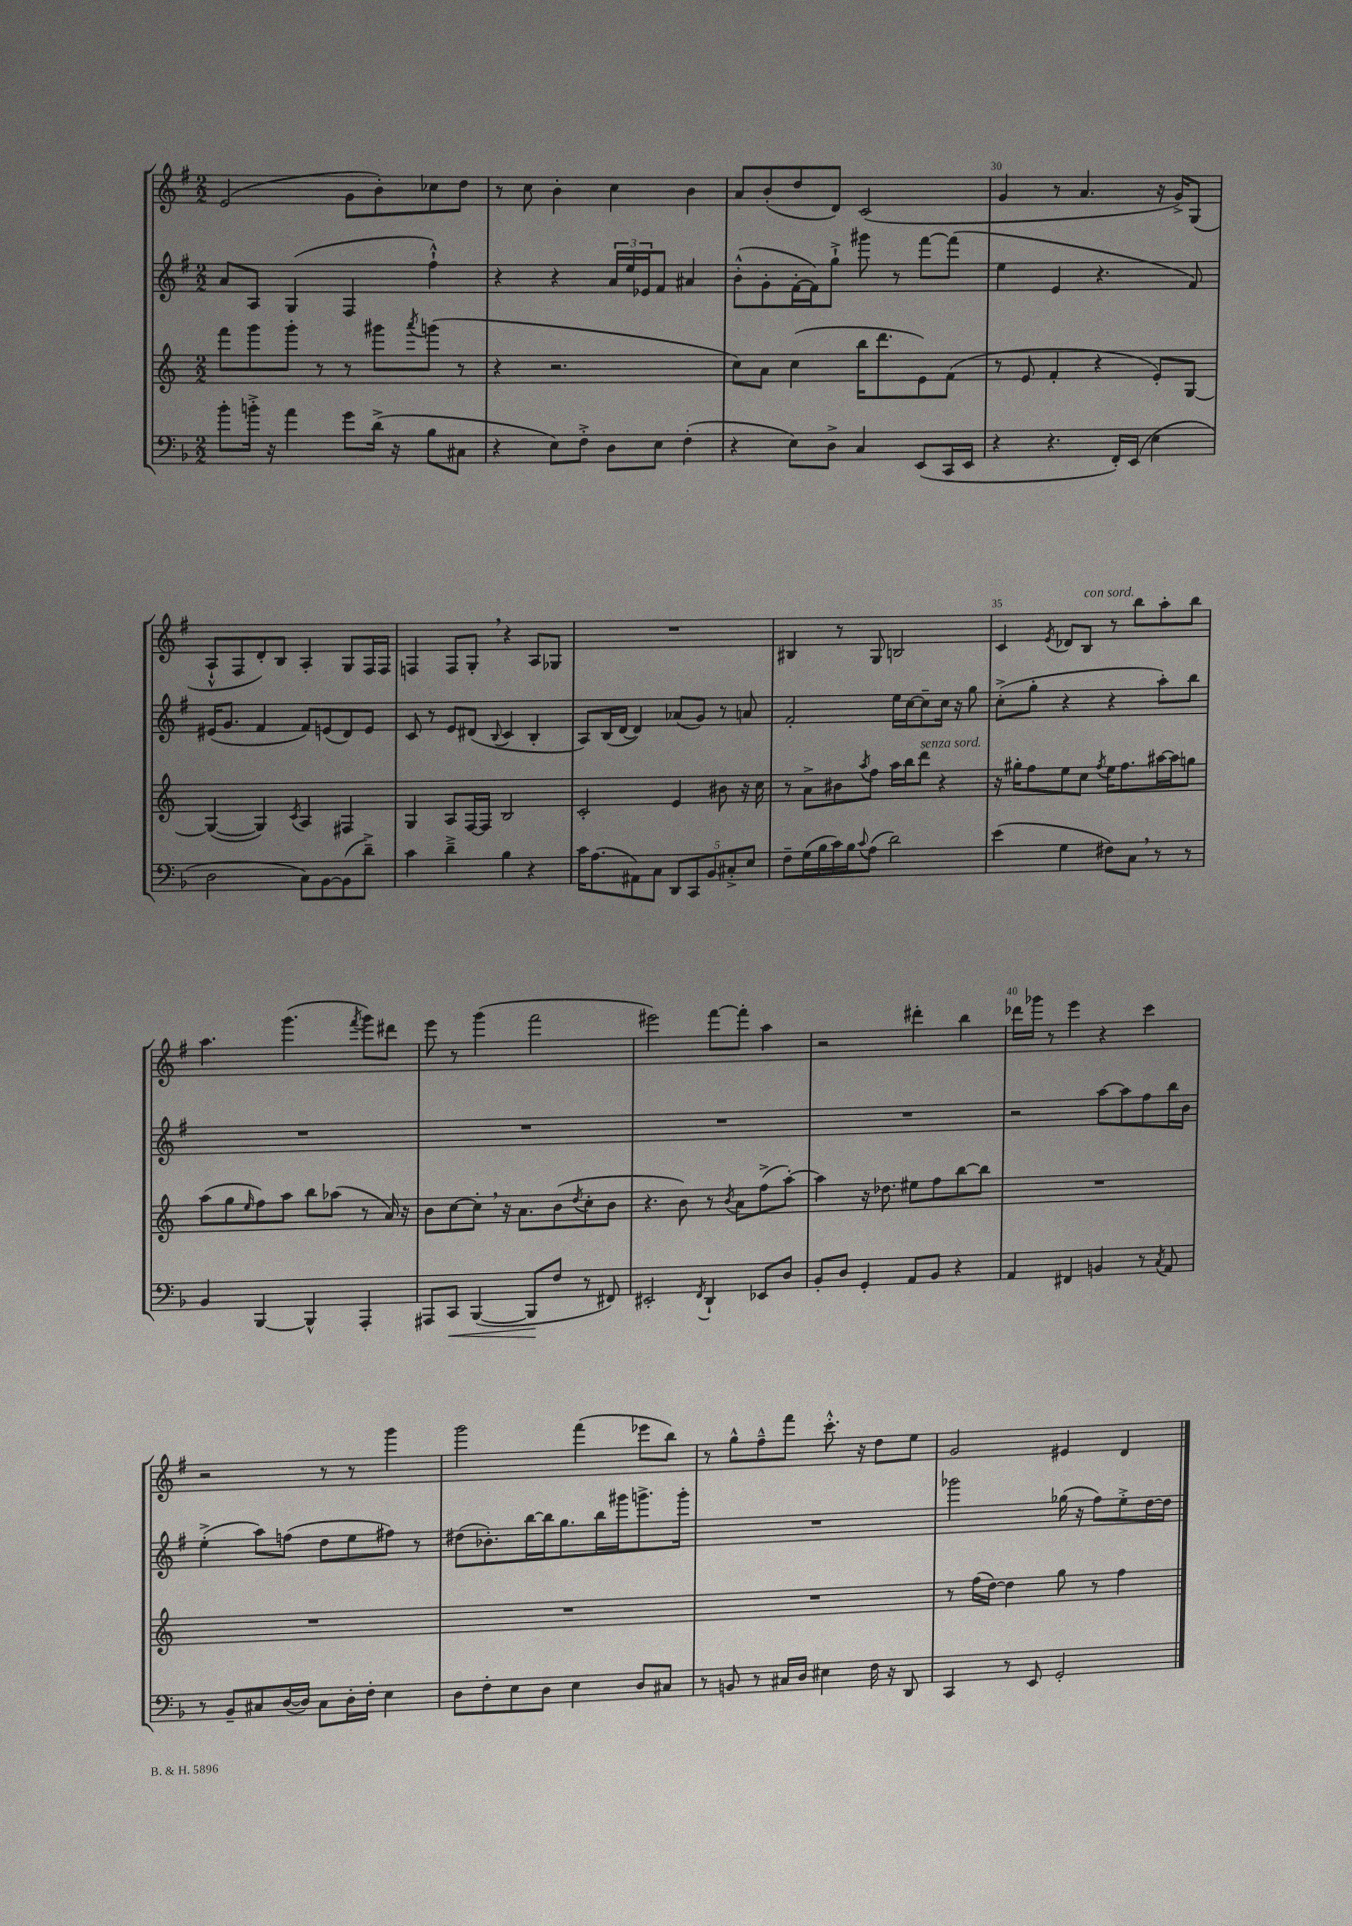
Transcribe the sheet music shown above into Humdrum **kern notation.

**kern	**kern	**kern	**kern
*staff4	*staff3	*staff2	*staff1
*clefF4	*clefG2	*clefG2	*clefG2
*k[b-]	*k[]	*k[f#]	*k[f#]
*M2/2	*M2/2	*M2/2	*M2/2
8b-'	8fff	8a	(2e
16b'^	8ggg	8A	.
16r	.	.	.
4a	8ggg'	(4G	.
.	8r	.	.
8g	8r	4F#	8g
(16d^	8ggg#	.	8b')
16r	.	.	.
.	8qaaa	.	.
8B-	(8ggg	4ff#`^^)	8cc-
8C#	8r	.	8dd
=	=	=	=
4r	4r	4r	8r
.	.	.	8cc
8E)	2.r	4r	4b'
8F'^	.	.	.
8D	.	24a	4cc
.	.	24ee	.
.	.	24e-	.
8E	.	8f#	.
(4F'	.	4a#	4b
=	=	=	=
4r	8cc)	(8b'^^	8a
.	8a	8g'	(8b'
8E)	(4cc	[16f#'	8dd
.	.	16f#])	.
8D^	.	8gg`^	8d)
4C	16bb	8ggg#	(2c
.	8.ddd	.	.
.	.	8r	.
(8EE	8e)	[8fff#	.
16CC	(8f	(8fff#]	.
16EE	.	.	.
=	=	=	=
4r	8r	4ee	4g
.	8e	.	.
4.r	4f'	4e	8r
.	.	.	4.a
.	4r	4.r	.
16FF')	.	.	.
(16EE	.	.	.
4E	8e')	.	16r
.	.	.	16g^)
.	[8G	8f#)	(8G
=	=	=	=
2D	(4G_	(16e#	8A`^^
.	.	8.g	.
.	.	.	8F#
.	4G])	4f#	8d')
.	.	.	8B
.	8qc	.	.
8C)	4A	8f#)	4A'
[8BB-	.	(8e	.
(8BB-]	4F#	8d)	8G
8d~^)	.	8e	16F#
.	.	.	16F#
=	=	=	=
4c	4G	8c	4F
.	.	8r	.
4d~^	8A	8e	8F
.	[16F	(8d#	8G'
.	16F]	.	.
.	.	8qqB	.
4B-	2B	4c	4r
4r	.	4B'	8A
.	.	.	8G-
=	=	=	=
16c	2c'	8A)	1r
(8.A	.	.	.
.	.	(16B	.
.	.	[16d	.
8AA#)	.	4d])	.
8C	.	.	.
10DD	4e	(8a-	.
10CC	.	.	.
.	.	8g)	.
10BB-	.	.	.
.	8b#	8r	.
10C#'^	.	.	.
.	16r	8a	.
10E	.	.	.
.	16cc	.	.
=	=	=	=
8F~	8r	2f#'	4B#
(16G	8a^	.	.
16B-	.	.	.
16c)	8b#	.	8r
16B-	.	.	.
8qqc	8qaa	.	.
(8A	8ff	.	8G
2d)	16aa	16ee	2B
.	16bb	[16cc	.
.	8ddd	8cc~]	.
.	4r	16cc	.
.	.	16r	.
.	.	8gg	.
=	=	=	=
(4e	16r	(8cc'^	4c
.	16gg#'	.	.
.	8ff	8gg'	.
.	.	.	8qe
4G	8ee	4r	8d-
.	8cc	.	8B
.	8qff	.	.
8F#)	16ee	4r	8r
.	8.ff	.	.
8C	.	.	8bb
8r	[16aa#	8aa')	8aa'
.	16aa#]	.	.
8r	8gg	8bb	8bb
=	=	=	=
4BB-	(8aa	1r	4.aa
.	8gg	.	.
.	16qqee	.	.
[4BBB-	8ff)	.	.
.	8aa	.	(4.ggg
4BBB-^^]	8bb	.	.
.	(8aa-	.	.
.	.	.	8qfff#
4AAA'	8r	.	8ggg)
.	16a)	.	8ddd#
.	16r	.	.
=	=	=	=
8AAA#	8b	1r	8eee
8CC	[8cc	.	8r
([4BBB-	8cc']	.	(4ggg
.	16r	.	.
.	8.a	.	.
8BBB-]	.	.	2fff#
8F	(8b	.	.
.	8qdd	.	.
8r	8cc'	.	.
8FF#)	8b	.	.
=	=	=	=
2EE#'	4.r	1r	2eee#)
.	8b)	.	.
8qFF	.	.	.
4DD`	8r	.	[8fff#
.	8qb	.	.
.	8a	.	8fff#']
8EE-	(8ff^	.	4aa
8D	[8aa')	.	.
=	=	=	=
8BB-'	4aa]	1r	2r
8D	.	.	.
4GG'	16r	.	.
.	8.dd-	.	.
8AA	8ee#	.	4ddd#'
8BB-	8ff	.	.
4r	[8bb	.	4bb
.	8bb]	.	.
=	=	=	=
4AA	1r	2r	16ddd-
.	.	.	16ggg-
.	.	.	8r
4FF#	.	.	4eee
4BB	.	[8aa	4r
.	.	8aa]	.
8r	.	8ff#	4ccc
8qC	.	.	.
8AA	.	16bb	.
.	.	16b	.
=	=	=	=
8r	1r	(4ee'^	2r
8BB-~	.	.	.
8C#	.	8aa)	.
([16D	.	(8ff	.
16D])	.	.	.
8C#	.	8dd	8r
16D'	.	8ee	8r
16F'	.	.	.
4E	.	8ff#)	4ggg
.	.	8r	.
=	=	=	=
8D	1r	(8dd#	2ggg
8F'	.	8.b-')	.
8E	.	.	.
.	.	[16bb	.
8D	.	16bb]	.
.	.	8.gg	.
4E	.	.	(4fff#
.	.	16bb	.
.	.	16ggg#	.
8D	.	8.ggg^	8eee-
8C#	.	.	8bb)
.	.	16ggg'	.
=	=	=	=
8r	1r	1r	8r
8BB	.	.	8gg^^
8r	.	.	8ff#~^^
16C#	.	.	8fff#
16D	.	.	.
4E#	.	.	8.ccc'^^
.	.	.	16r
16F	.	.	8dd
16r	.	.	.
8DD	.	.	8ee
=	=	=	=
4CC	8r	2ggg-	2g
.	(16ff	.	.
.	[16dd)	.	.
8r	4dd]	.	.
8EE	.	.	.
2GG'	8gg	(16gg-	4e#
.	.	16r	.
.	8r	8ff#)	.
.	4ff	8ee'^	4d
.	.	[16dd	.
.	.	16dd]	.
==	==	==	==
*-	*-	*-	*-
